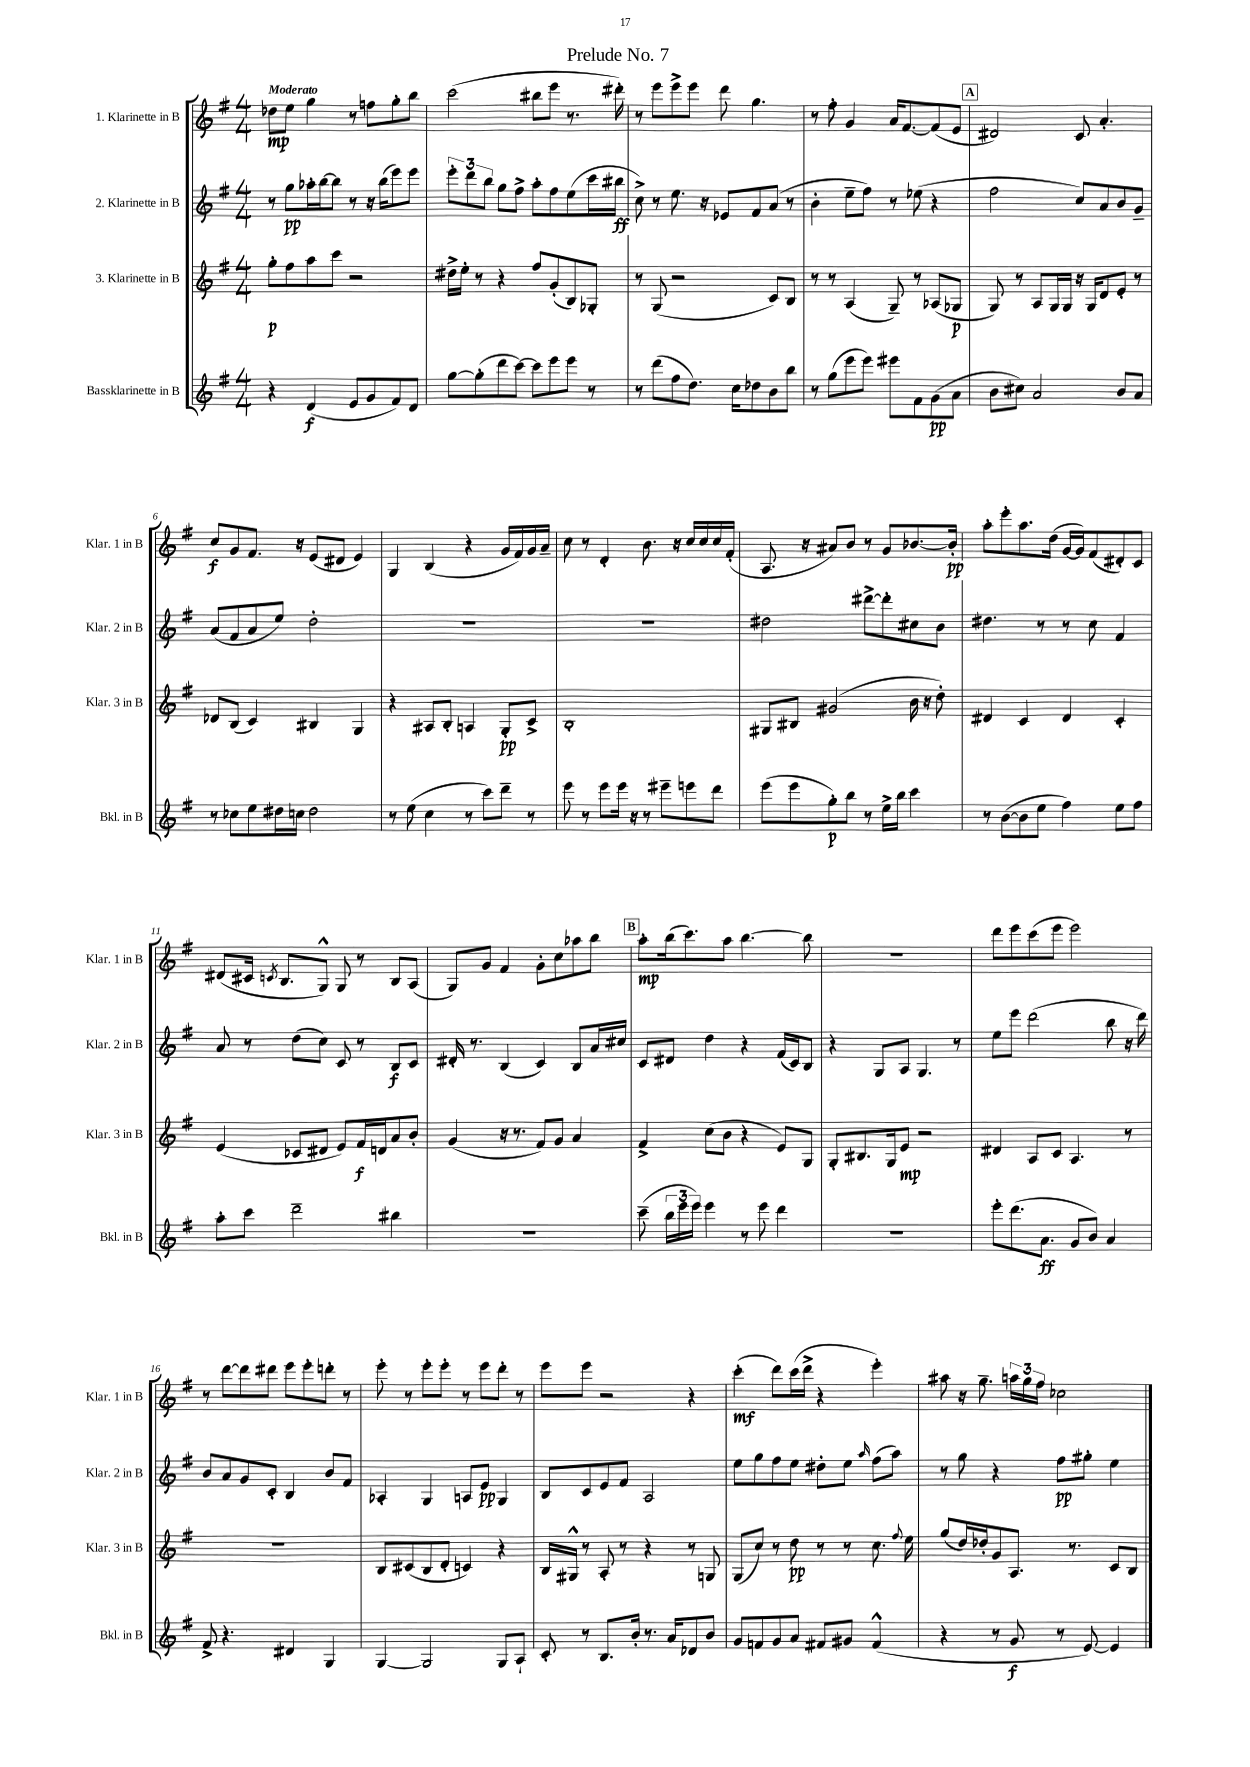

**kern	**kern	**kern	**kern
*staff4	*staff3	*staff2	*staff1
*clefG2	*clefG2	*clefG2	*clefG2
*k[f#]	*k[f#]	*k[f#]	*k[f#]
*M4/4	*M4/4	*M4/4	*M4/4
4r	8gg'\L	8r	8dd-\L
.	8ff#\	8gg\L	8ee\J
(4d/	8aa\	16aa-'\L	4gg\
.	.	[16bb\J	.
.	8ccc\J	8bb\]J	.
8e/L	2r	8r	8r
8g/	.	16r	8ff\L
.	.	(16bb\LK	.
8f#/)	.	8eee\)	8gg'\
8d/J	.	8eee\J	8bb\J
=	=	=	=
[8gg\L	16dd#^\LL	12eee'\L	(2ccc\
.	16ee'\JJ	.	.
.	.	12ddd\	.
(8gg'\]	8r	.	.
.	.	12bb\J	.
8ddd\	4r	8gg\L	.
[8ccc\J)	.	8ff#^\J	.
8ccc\]L	8ff#/L	8aa'\L	8bb#\L
8eee\	(8g'/	8ff#\	8eee\J
8eee\J	8B/)	(8ee\	8.r
8r	8G-'/J	16ccc\L	.
.	.	16bb#\JJ	16ddd#'\)
=	=	=	=
8r	8r	8cc^\)	8r
(8ddd\L	(8G/	8r	8eee\L
8ff#\	2r	8.ee\	8eee^\
8.dd\J)	.	.	8eee\J
.	.	16r	.
.	.	8e-/L	8ddd\
16cc\LK	.	.	.
8dd-\	.	8f#/	4.gg\
8b\	8c/L)	(8a/J	.
8bb\J	8B/J	8r	.
=	=	=	=
8r	8r	4b'\	8r
(8gg\L	8r	.	8ff#'\
8eee\	(4A/	8ee~\L	4g/
8eee\J)	.	8ff#\J)	.
8eee#\L	8G~/)	8r	16a/LK
.	.	.	[8.f#/
8f#\	8r	(8ee-\	.
(8g\	(8A-/L	4r	(8f#/]
8a\J	8G-/J	.	8e/J
=	=	=	=
8b\L	8G/)	2ff#\	2d#/)
8cc#\J)	8r	.	.
2a/	8A/L	.	.
.	16G/L	.	.
.	16G/JJ	.	.
.	16r	8cc/L)	8c/
.	16G/LK	.	.
.	8d/	8a/	4.a'/
8b/L	8e'/J	8b/	.
8a/J	8r	8g~/J	.
=	=	=	=
8r	8d-/L	(8a/L	8cc/L
8cc-\L	(8B/J	8f#/	8g/
8ee\	4c/)	8a/	8.f#/J
16dd#\L	.	8ee/J)	.
16cc\JJ	.	.	16r
2dd#\	4B#/	2dd'\	(8e/L
.	.	.	8d#/J
.	4G/	.	4e/)
=	=	=	=
8r	4r	1r	4G/
(8ee\	.	.	.
4cc\	8A#/L	.	(4B/
.	8B'/J	.	.
8r	4A/	.	4r
8ccc\L)	.	.	.
8ddd~\J	8G'/L	.	16g/LL
.	.	.	16f#/)
8r	8c^/J	.	16g/
.	.	.	16a~/JJ
=	=	=	=
8eee\	1B'	1r	8cc\
8r	.	.	8r
8eee\L	.	.	4d'/
16eee\Jk	.	.	.
16r	.	.	.
8r	.	.	8.b\
8eee#~\L	.	.	.
.	.	.	16r
8eee\	.	.	16cc/LL
.	.	.	16cc/
8ddd\J	.	.	16cc/
.	.	.	(16f#'/JJ
=	=	=	=
(8eee\L	8G#/L	2dd#\	8.A/
8eee\	8B#/J	.	.
.	.	.	16r
8gg'\)	(2g#/	.	8a#/L)
8bb\J	.	.	8b/J
8r	.	[8ddd#^\L	8r
16ee^\LL	.	8ddd#'\]	8g/L
16bb\JJ	.	.	.
4ccc\	16b\	8cc#\	[8.b-/
.	16r	.	.
.	8dd'\)	8b\J	.
.	.	.	16b-'/]Jk
=	=	=	=
8r	4d#/	4.dd#\	8aa'\L
([8b\L	.	.	8eee'\
8b\]	4c/	.	8.aa\
8ee\J	.	8r	.
.	.	.	(16dd\Jk
4ff#\)	4d#/	8r	[16g/LL
.	.	.	16g/]J)
.	.	8cc\	(8f#/
8ee\L	4c'/	4f#/	8d#'/)
8ff#\J	.	.	8c/J
=	=	=	=
8aa'\L	(4e/	8a/	(8d#/L
8ccc\J	.	8r	16c#/Jk
.	.	.	8qc/
.	.	.	8.B/L
2ddd~\	8c-/L	(8dd\L	.
.	8d#/J	8cc\J)	8G^^/J)
.	8e/L)	8c/	8G/
.	16f#/L	8r	8r
.	16d/J	.	.
4bb#\	8a/	8B/L	8B/L
.	8b'/J	8c/J	(8A/J
=	=	=	=
1r	(4g/	16d#'/	8G/L)
.	.	8.r	.
.	.	.	8g/J
.	16r	(4B/	4f#/
.	8.r	.	.
.	8f#/L)	4c/)	8g'\L
.	8g/J	.	8cc\
.	4a/	8B/L	8aa-\
.	.	16a/L	8bb\J
.	.	16cc#/JJ	.
=	=	=	=
(8ccc~\	4f#^/	8c/L	8aa'\L
24bb\LL	.	8d#/J	(16bb\k
24eee\	.	.	.
.	.	.	8.ccc\)
24eee\JJ)	.	.	.
4eee\	(8cc\L	4dd\	.
.	8b\J	.	8aa\J
8r	4r	4r	[4.bb\
8eee\	.	.	.
4ddd\	8e/L)	(16f#/LL	.
.	.	16c/J)	.
.	8G/J	8B/J	8bb\]
=	=	=	=
1r	8G'/L	4r	1r
.	8.B#/	.	.
.	.	8G/L	.
.	16G/k	.	.
.	8e/J	8A/J	.
.	2r	4.G/	.
.	.	8r	.
=	=	=	=
8eee'\L	4d#/	8ee\L	8ddd\L
(8.ddd\	.	8eee\J	8eee\
.	8A/L	(2ddd\	(8ccc\
8.a\J	.	.	.
.	8c/J	.	8eee\J
8g/L	4.A/	.	2eee\)
8b/J)	.	.	.
4a/	.	8bb\	.
.	8r	16r	.
.	.	16ddd\)	.
=	=	=	=
8f#^/	1r	8b/L	8r
4.r	.	8a/	[8ddd\L
.	.	8g/	8ddd\]
.	.	8c'/J	8ddd#\J
4d#/	.	4B/	8eee\L
.	.	.	8eee'\
4G/	.	8b/L	8ddd'\J
.	.	8f#/J	8r
=	=	=	=
[4G/	8B/L	4A-'/	8eee'\
.	(8c#/	.	8r
2G/]	8B/	4G/	8eee'\L
.	8d'/J	.	8eee'\J
.	4c/)	8A/L	8r
.	.	8e/J	8eee\L
8G/L	4r	4G/	8ddd'\J
8A`/J	.	.	8r
=	=	=	=
8c'/	16B/LL	8B/L	8eee\L
.	16G#^^/JJ	.	.
8r	8r	8c/	8eee\J
8.B/L	8A'/	8e/	2r
.	8r	8f#/J	.
16b'/Jk	.	.	.
8.r	4r	2A/	.
16a/LK	.	.	.
8d-/	8r	.	4r
8b/J	8G/	.	.
=	=	=	=
8g/L	(8G/L	8ee\L	(4ccc'\
8f/	8cc/J)	8gg\	.
8g/	8r	8ff#\	8ddd\L)
8a/J	8dd\	8ee\J	(16ccc\L
.	.	.	16ddd^\JJ
8f#/L	8r	8dd#'\L	4r
8g#/J	8r	8ee\J	.
.	.	16qqaa/	.
(4f#^^/	8.cc\	(8ff#\L	4eee'\)
.	.	8aa\J)	.
.	8qqff#/	.	.
.	16ee\	.	.
=	=	=	=
4r	(8gg/L	8r	8aa#\
.	16dd/L)	8gg\	16r
.	16dd-'/J	.	8.gg~\
8r	8g/	4r	.
8g/	8.A/J	.	24aa\LL
.	.	.	24gg\
.	.	.	24ff#\JJ
8r	.	8ff#\L	2cc-\
.	8.r	.	.
[8e/)	.	8gg#'\J	.
4e/]	8c/L	4ee\	.
.	8B/J	.	.
==	==	==	==
*-	*-	*-	*-
